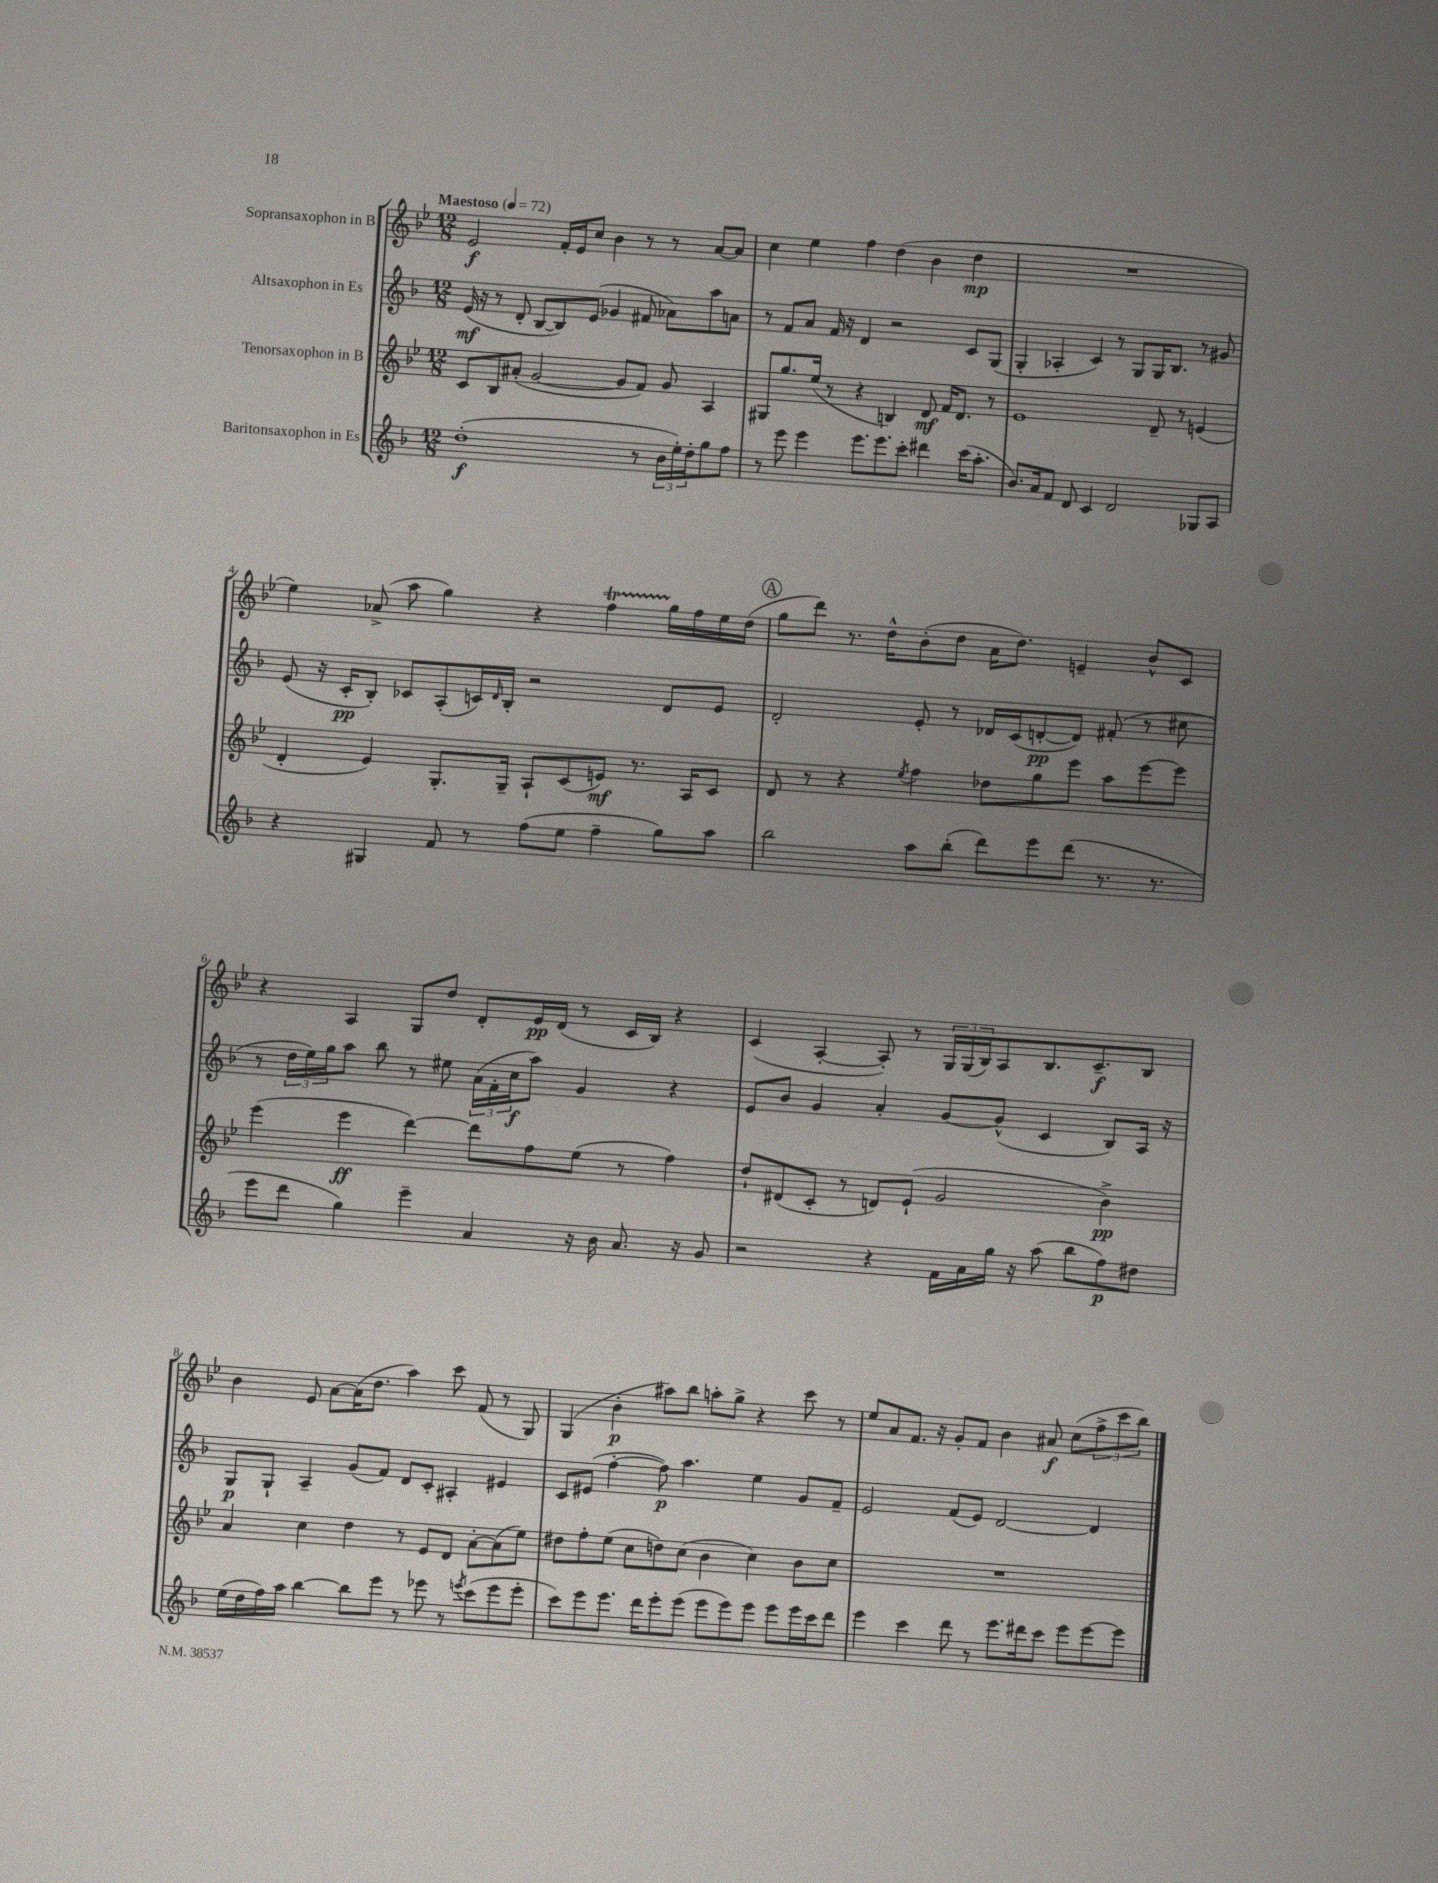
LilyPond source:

<<
\new StaffGroup <<
\new Staff = "s0" \with { instrumentName = "Sopransaxophon in B" } {
    \clef treble \key bes \major \numericTimeSignature \time 12/8 \tempo "Maestoso" 4 = 72
    ees'2\f f'16-. ees'16 c''8 bes'4 r8 r8 a'8~ a'8 |
    c''4 ees''4 f''4 d''4( bes'4 d''4\mp |
    R1. |
    ees''4) aes'8->( a''8 g''4) r4 f''4\startTrillSpan g''16\stopTrillSpan f''16 ees''16 d''16( |
    \mark \markup { \circle "A" } g''8 d'''8) r8. d''16-^ bes'8-.( d''8 a'16 d''8.) e'4-- bes'8-^ c'8 |
    r4 a4 g8 d''8 d'8-. ees'16\pp d'16( r8 c'16 bes16) r4 |
    c'4( a4~-. a8-.) r8 \tuplet 3/2 { g16 g16( bes16) } a8 bes8. c'8.--\f bes8 |
    bes'4 ees'8 a'8~ a'16( d''8. a''4) c'''8 f'8( r8 g8) |
    g4( bes'4-.\p ais''8) bes''8 a''8-. g''8-> r4 c'''8 r8 |
    ees''8 a'8 f'8. r16 g'8-. f'8 bes'4 ais'8\f c''8( \tuplet 3/2 { f''8-> c'''8 bes''8) } \bar "|." |
}
\new Staff = "s1" \with { instrumentName = "Altsaxophon in Es" } {
    \clef treble \key f \major \numericTimeSignature \time 12/8
    e'16\mf( r16 r8 d'8-. bes8~ bes8) e'8( ges'4 fis'8 aes'8) a''8 a'8 |
    r8 f'8 a'8 f'16 r16 d'4 r2 c'8 g8( |
    g4-. aes4-. c'4) r8 g8 g16 bes8. r8 gis'8 |
    e'8( r16 c'16-.\pp bes8-.) ces'8 a8-.( c'16) \grace { d'16 } bes16-. r2 d'8 e'8 |
    \mark \markup { \circle "A" } d'2-. e'8-. r8 des'16 c'16( d'8~-.\pp d'8) fis'8-.( r8 cis''8 |
    r8 \tuplet 3/2 { d''16 e''16) g''16 } a''8 bes''8 r8 eis''8 \tuplet 3/2 { a'16( f'16-. c''16\f } a''8) g'4 r4 |
    e'8 bes'8 g'4 a'4-. g'8~ g'8-^( c'4 bes8) a16 r16 |
    g8\p g8-! a4-- g'8( f'8) d'8 c'8-. ais4-. eis'4 |
    c'8 eis'8( f''4~-. f''8\p) a''4. e''4 g'8 f'8-- |
    e'2 f'8( e'8) d'2~ d'4 \bar "|." |
}
\new Staff = "s2" \with { instrumentName = "Tenorsaxophon in B" } {
    \clef treble \key bes \major \numericTimeSignature \time 12/8
    c'8 bes8 ais'8-.( g'2~ g'8 f'8) g'8 a4 |
    gis8 g''8. ees''16( r8 r4 b4) d'8\mf f'16 d'8. r8 |
    ees'1 d'8-- r8 e'4( |
    d'4-. ees'4) g8.-. g16-- a8-! c'8( e'8\mf) r8. a16 c'8 |
    \mark \markup { \circle "A" } d'8 r8 r4 \acciaccatura { ees''8 } f''4 des''8 g''8 ees'''8 a''8 ees'''8~ ees'''8 |
    ees'''4( ees'''4\ff d'''4~) d'''8 f''8 ees''8( r8 f''4) |
    d''8-! dis'8( c'8-. r8 d'8) ees'8-!( g'2 bes'4->\pp) |
    a'4 c''4 d''4 r8 ees'8 d'8 a'8~-. a'8( ees''8) |
    dis''8 f''8-. ees''8( c''8 d''8) c''8( bes'4 c''4) bes'8 c''8 |
    R1. \bar "|." |
}
\new Staff = "s3" \with { instrumentName = "Baritonsaxophon in Es" } {
    \clef treble \key f \major \numericTimeSignature \time 12/8
    d''1-.\f( r8 \tuplet 3/2 { bes'16 e''16-.) d''16-. } g''8 f''8 |
    r8 e'''8 e'''4 e'''8. e'''8. c'''8-. dis'''4 c'''16( a''8.-. |
    bes'8.) a'16 f'8 d'8 c'4 d'2 ges8 a8 |
    r4 gis4 f'8 r8 f''8( e''8 f''4-- g''8) a''8 |
    \mark \markup { \circle "A" } bes''2 a''8 bes''8-.( d'''8) e'''8 d'''8( r8. r8. |
    e'''8 d'''8 g''4) e'''4-- a'4 r16 bes'16 a'8. r16 g'8 |
    r2 r4 f'16 a'16 g''16 r16 a''8( bes''8 f''8\p) dis''8 |
    e''16( d''16 f''16) a''16 bes''4~ bes''8 e'''8 r8 ees'''8 r8 \acciaccatura { e'''8 } c'''8( e'''8 e'''8-. |
    c'''8) e'''8 e'''8. d'''16 e'''8-. e'''8( e'''8 e'''8) e'''8 e'''8 e'''16 c'''16 d'''8 |
    e'''4 c'''4 d'''8 r8 e'''8. dis'''16 c'''8 e'''8 e'''8~ e'''8 \bar "|." |
}
>>
>>
